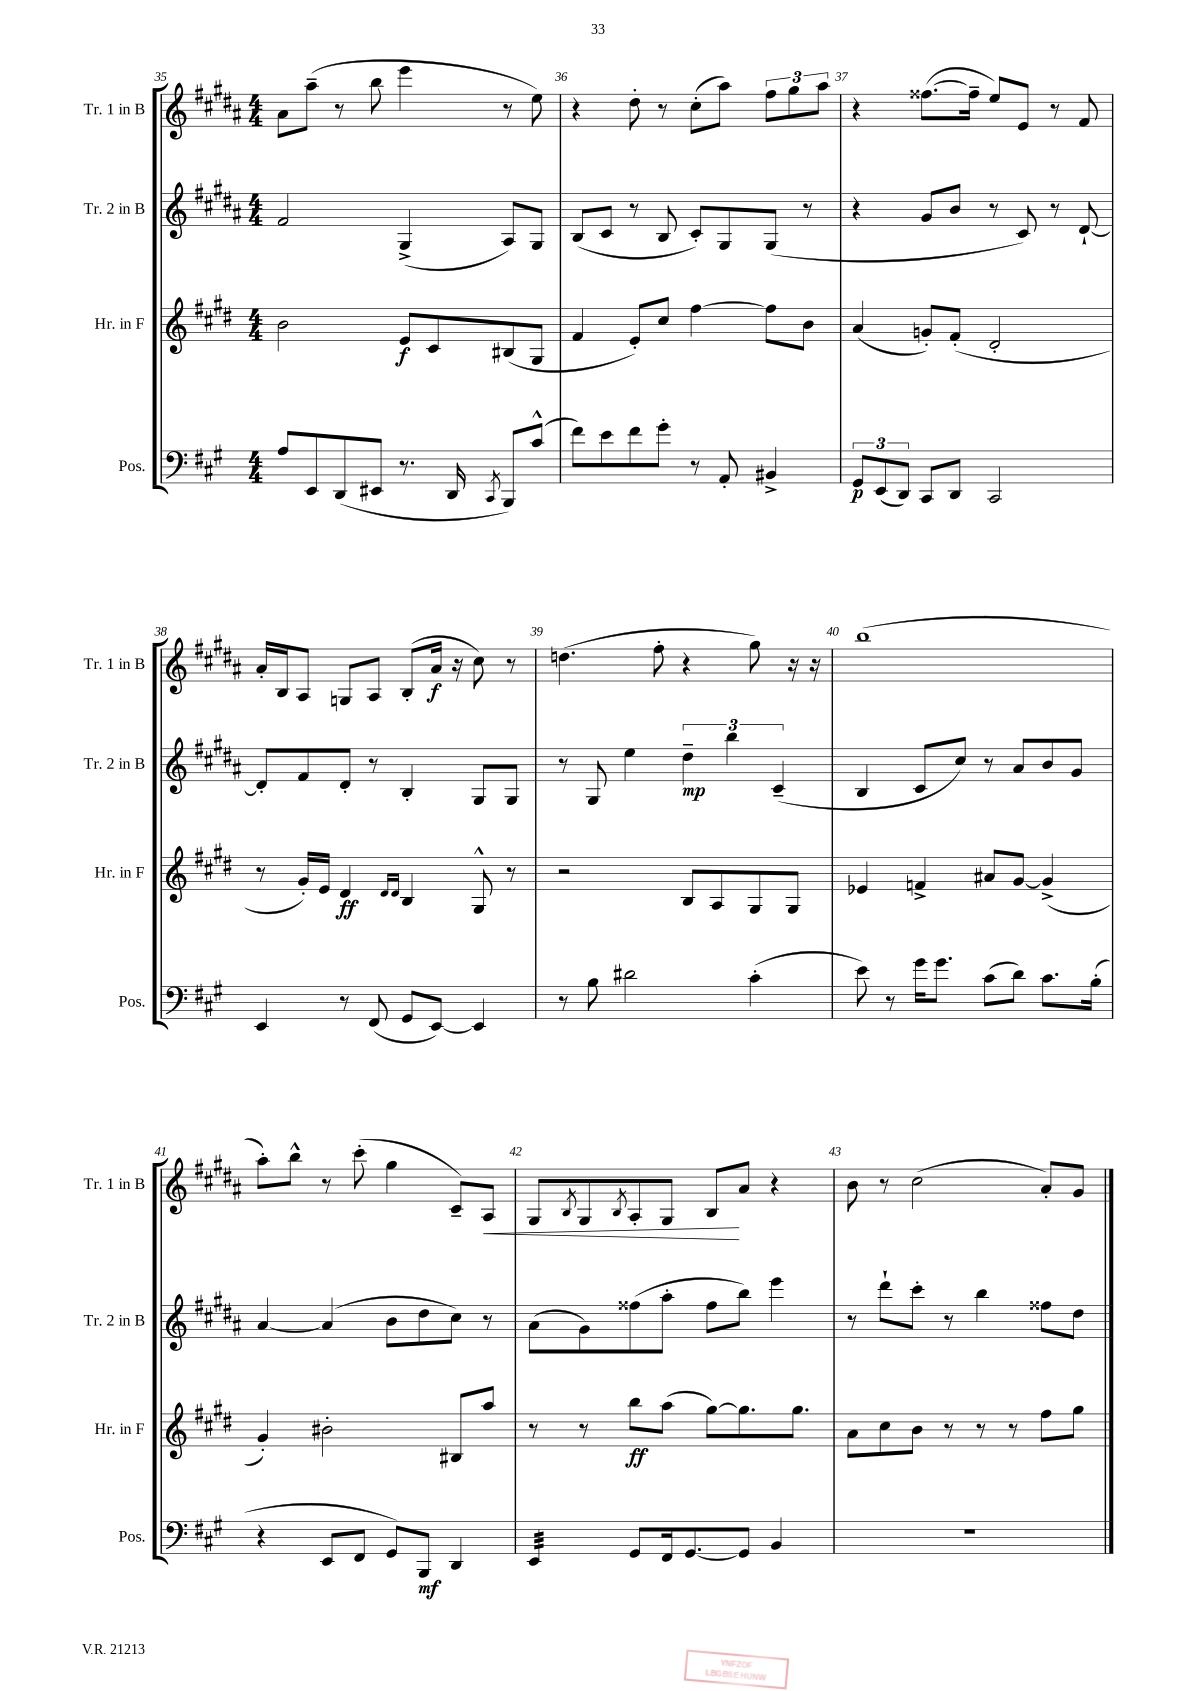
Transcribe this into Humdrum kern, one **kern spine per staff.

**kern	**kern	**kern	**kern
*staff4	*staff3	*staff2	*staff1
*clefF4	*clefG2	*clefG2	*clefG2
*k[f#c#g#]	*k[f#c#g#d#]	*k[f#c#g#d#a#]	*k[f#c#g#d#a#]
*M4/4	*M4/4	*M4/4	*M4/4
8A/L	2b\	2f#/	8a#\L
8EE/	.	.	(8aa#~\J
(8DD/	.	.	8r
8EE#/J	.	.	8bb\
8.r	8e/L	(4G#^/	4eee\
.	8c#/	.	.
16DD/	.	.	.
8qCC#/	.	.	.
8BBB/L)	(8B#/	8A#/L)	8r
(8c#^^/J	8G#/J	8G#/J	8ee\)
=	=	=	=
8f#\L)	4f#/	(8B/L	4r
8e\	.	8c#/J	.
8f#\	8e'/L)	8r	8dd#'\
8g#'\J	8cc#/J	8B/	8r
8r	[4ff#\	8c#'/L)	(8cc#'\L
8AA'/	.	8G#/	8aa#\J)
4BB#^/	8ff#\]L	(8G#/J	12ff#\L
.	.	.	12gg#\
.	8b\J	8r	.
.	.	.	12aa#\J
=	=	=	=
12GG#/L	(4a/	4r	4r
(12EE/	.	.	.
12DD/J)	.	.	.
8CC#/L	8g'/L)	8g#/L	([8.ff##\L
8DD/J	(8f#'/J	8b/J	.
.	.	.	16ff##~\]Jk
2CC#/	2d#'/	8r	8ee/L)
.	.	8c#/)	8e/J
.	.	8r	8r
.	.	[8d#`/	8f#/
=	=	=	=
4EE/	8r	8d#'/]L	16a#'/LL
.	.	.	16B/J
.	16g#'/LL)	8f#/	8A#/J
.	16e/JJ	.	.
8r	4d#/	8d#'/J	8G/L
(8FF#/	.	8r	8A#/J
.	16qqd#/LL	.	.
.	16qqd#/JJ	.	.
8GG#/L	4B/	4B'/	(8B'/L
[8EE/J)	.	.	16a#/Jk
.	.	.	16r
4EE/]	8G#^^/	8G#/L	8cc#\)
.	8r	8G#/J	8r
=	=	=	=
8r	2r	8r	(4.dd\
8B\	.	8G#/	.
2d#\	.	4ee\	.
.	.	.	8ff#'\
.	8B/L	6dd#~\	4r
.	8A/	.	.
.	.	6bb\	.
(4c#'\	8G#/	.	8gg#\)
.	.	(6c#~/	.
.	8G#/J	.	16r
.	.	.	16r
=	=	=	=
8e\)	4e-/	4B/	(1bb
8r	.	.	.
16g#\LK	4f^/	8c#/L	.
8.g#\J	.	.	.
.	.	8cc#/J)	.
(8c#\L	8a#/L	8r	.
8d\J)	[8g#/J	8a#/L	.
8.c#\L	(4g#^/]	8b/	.
.	.	8g#/J	.
(16B'\Jk	.	.	.
=	=	=	=
4r	4g#'/)	[4a#/	8aa#'\L)
.	.	.	8bb^^\J
8EE/L	2b#'\	(4a#/]	8r
8FF#/J	.	.	(8ccc#'\
8GG#/L)	.	8b\L	4gg#\
8BBB/J	.	8dd#\	.
4DD/	8B#/L	8cc#\J)	8c#~/L)
.	8aa/J	8r	8A#/J
=	=	=	=
4EE/	8r	(8a#\L	8G#/L
.	.	.	8qB/
.	8r	8g#\)	8G#/
.	.	.	8qB/
8GG#/L	8bb\L	(8ff##\	8A#'/
16FF#/k	(8aa\J	8aa#'\J	8G#/J
[8.GG#/	.	.	.
.	[8gg#\L)	8ff##\L	8B/L
8GG#/]J	8.gg#\]	8bb\J)	8a#/J
4BB/	.	4eee\	4r
.	8.gg#\J	.	.
=	=	=	=
1r	8a\L	8r	8b\
.	8cc#\	8ddd#`\L	8r
.	8b\J	8ccc#'\J	(2cc#\
.	8r	8r	.
.	8r	4bb\	.
.	8r	.	.
.	8ff#\L	8ff##\L	8a#'/L)
.	8gg#\J	8dd#\J	8g#/J
==	==	==	==
*-	*-	*-	*-
